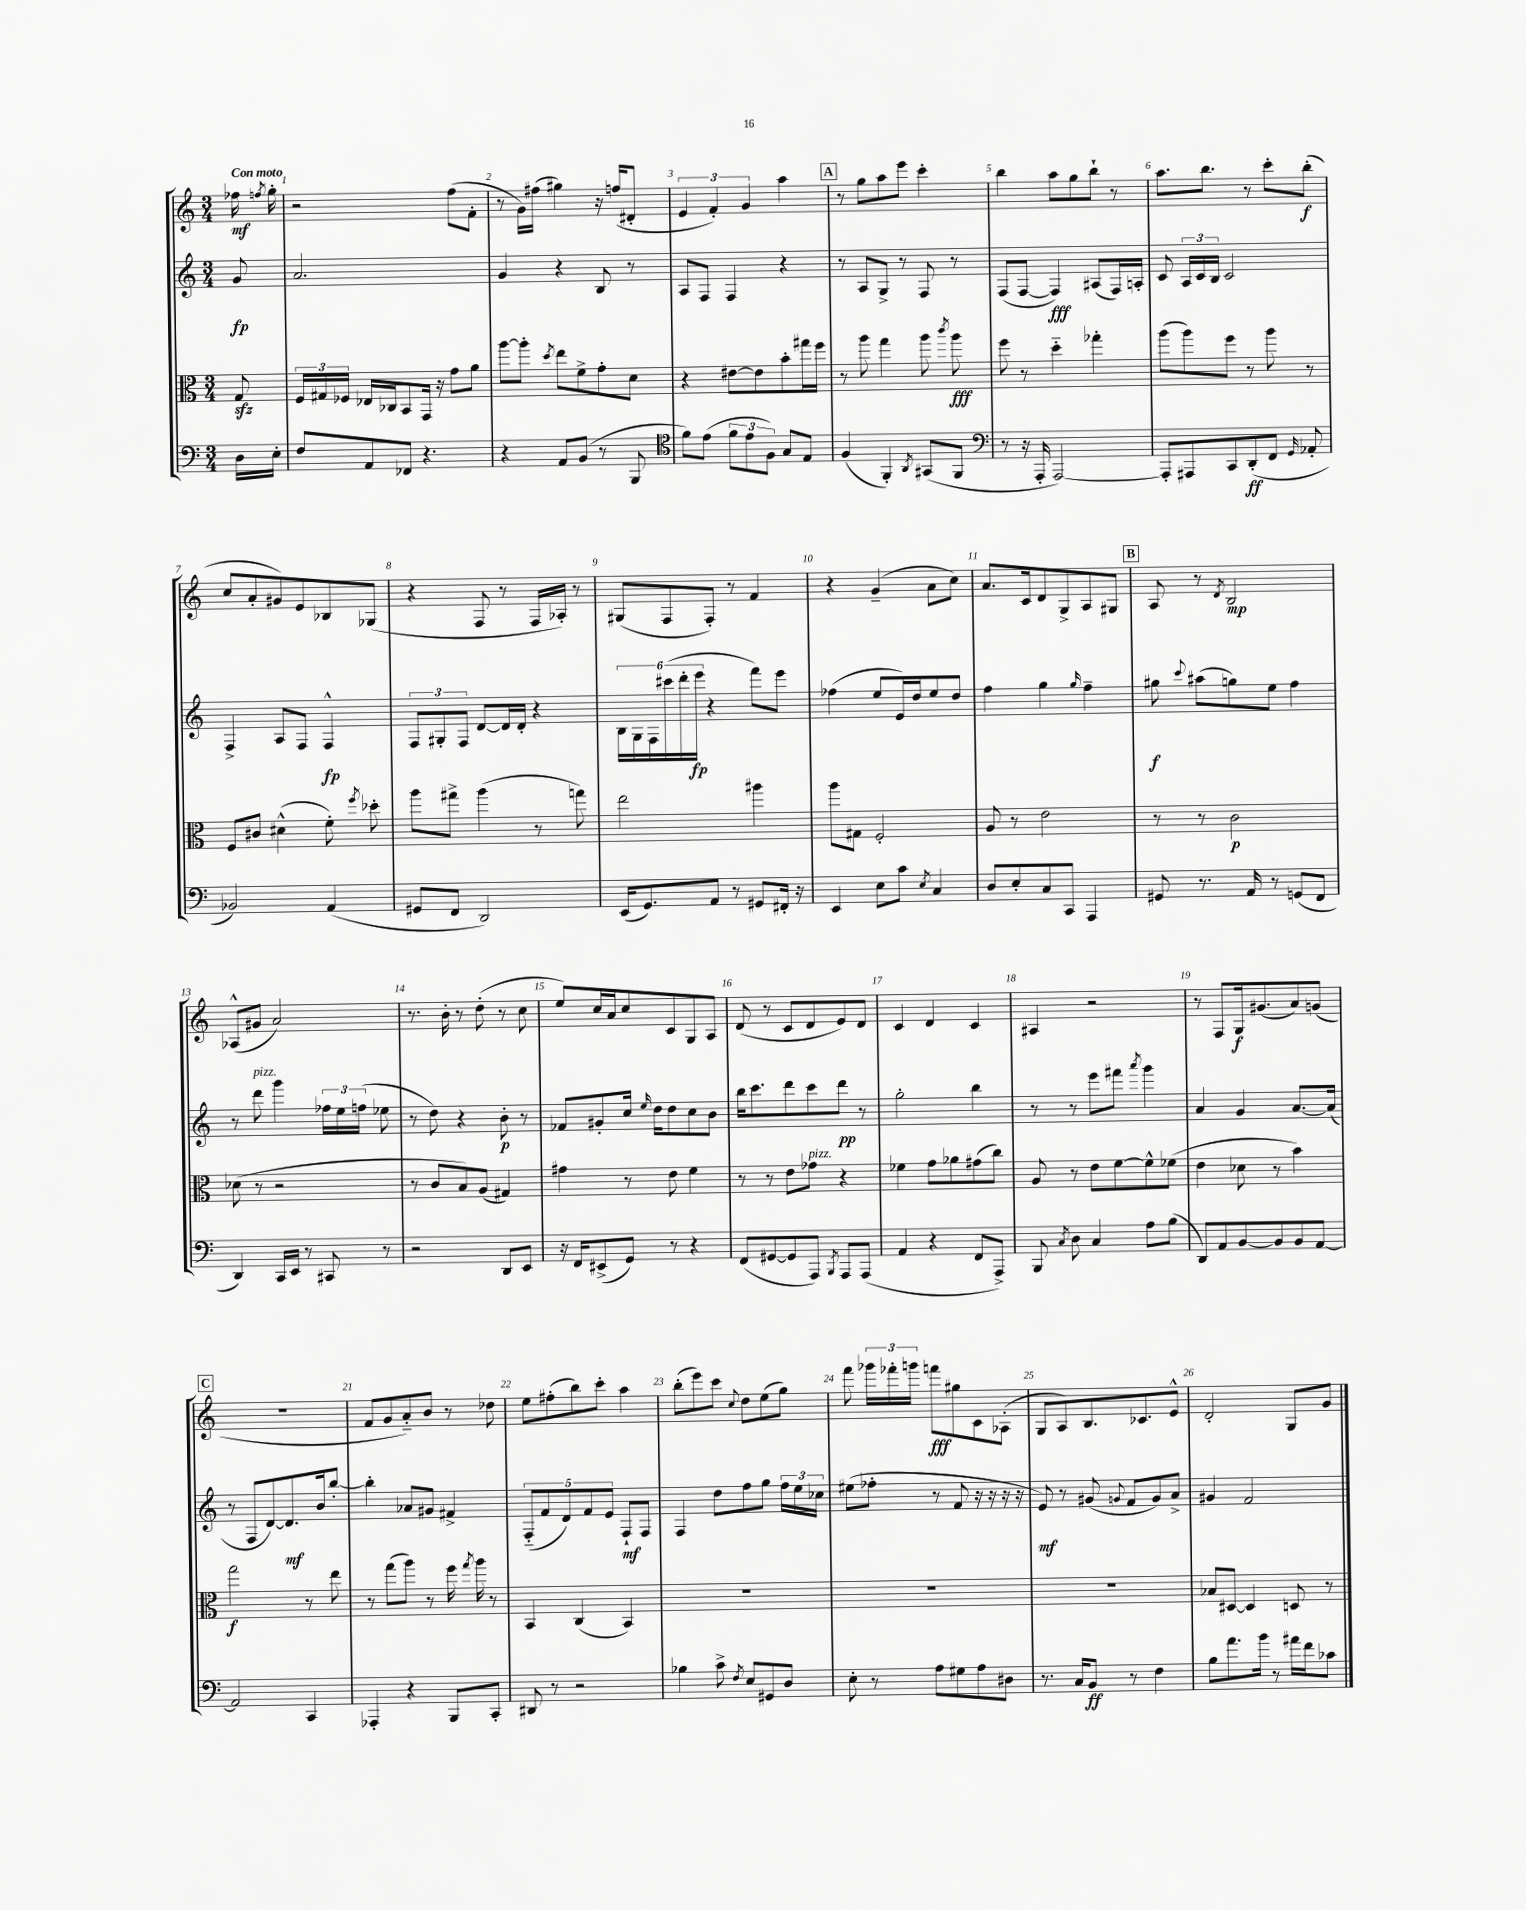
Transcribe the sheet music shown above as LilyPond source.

<<
\new StaffGroup <<
\new Staff = "s0" {
    \clef treble \key c \major \numericTimeSignature \time 3/4 \partial 8 \tempo "Con moto"
    \autoBeamOff fes''16\mf \acciaccatura { f''8 } g''16-. |
    r2 f''8[( f'8]-. |
    r8 g'16[) fis''16]( gis''4) r16 f''16[( dis'8]-. |
    \tuplet 3/2 { e'4 f'4-.) g'4 } a''4 |
    \mark \markup { \box "A" } r8 g''8[ a''8 e'''8] c'''4-. |
    b''4 a''8[ g''8 b''8]-! r8 |
    a''8.[ b''8.] r8 c'''8[-. b''8]-.\f( |
    c''8[ a'8-. gis'8) e'8 bes8 ges8]( |
    r4 f8 r8 f16[ aes16]-.) r8 |
    gis8[( f8 f8]-.) r8 f'4 |
    r4 g'4--( a'8[ c''8]) |
    a'8.[ c'16 d'8 g8-> a8 gis8] |
    \mark \markup { \box "B" } a8 r8 \acciaccatura { d'8 } b2\mp |
    aes8[-^( gis'8] a'2) |
    r8. b'16-. r8 d''8-.( r8 c''8 |
    e''8[) c''16 a'16 c''8 c'8 g8 a8] |
    d'8( r8 c'8[ d'8 e'8) d'8] |
    c'4 d'4 c'4 |
    ais4 r2 |
    r8 f8[ g16\f gis'8.( a'8) g'8]( |
    \mark \markup { \box "C" } R2. |
    f'8[ g'8 a'8-_) b'8] r8 des''8 |
    e''8[ fis''8-.( b''8) c'''8]-. a''4 |
    b''8[-.( e'''8) c'''8] \appoggiatura { c''8 } d''8[ e''8( g''8]) |
    f'''8 \tuplet 3/2 { ges'''16[ fes'''16-. g'''16] } f'''8[\fff gis''8 c'8 aes8]-.( |
    g8[ a8) b8. ces'8. e'8]-^ |
    d'2-. g8[ g'8] \bar "|." |
}
\new Staff = "s1" {
    \clef treble \key c \major \numericTimeSignature \time 3/4 \partial 8
    \autoBeamOff g'8\fp |
    a'2. |
    g'4 r4 b8 r8 |
    a8[ f8] f4 r4 |
    \mark \markup { \box "A" } r8 a8[ g8]-> r8 f8 r8 |
    f8[( f8]~ f4\fff) ais8[( f16) a16]-. |
    c'8 \tuplet 3/2 { a16[ c'16 b16] } c'2 |
    f4-> a8[ f8] f4-^\fp |
    \tuplet 3/2 { f8[ gis8-. f8] } d'8[~ d'16 d'16]-. r4 |
    \tuplet 6/4 { b16[ g16 f16 cis'''16( d'''16-. e'''16]\fp } r4 f'''8[) e'''8] |
    fes''4( e''8[ e'16) d''16 e''8 d''8] |
    f''4 g''4 \grace { g''16 } f''4-- |
    \mark \markup { \box "B" } gis''8\f \appoggiatura { c'''8 } ais''8[( g''8) e''8] f''4 |
    r8 d'''8^\markup { \italic "pizz." } g'''4 \tuplet 3/2 { fes''16[ e''16 f''16]( } ees''8 |
    r8 d''8) r4 b'8-.\p r8 |
    fes'8[ gis'8-. c''16] \grace { e''16 } d''16[ d''8 c''8 b'8] |
    b''16[ c'''8. d'''8 c'''8 d'''8]\pp r8 |
    g''2-. b''4 |
    r8 r8 e'''8[ fis'''8] \acciaccatura { a'''8 } g'''4 |
    a'4 g'4 a'8.[~ a'16]( |
    \mark \markup { \box "C" } r8 f8[ d'8~) d'8.\mf b'16 b''8]~-. |
    b''4-. aes'8[ gis'8] fis'4-> |
    \tuplet 5/4 { f8[-_( f'8 d'8) f'8 e'8] } f8[-!\mf f8] |
    f4 d''8[ f''8 g''8] \tuplet 3/2 { f''16[ e''16 ces''16] } |
    eis''8[( fes''8]-. r8 f'8 r16 r16 r16 r16 |
    e'8\mf) r8 gis'8( \appoggiatura { g'8 } f'8[ g'8) a'8]-> |
    gis'4 f'2 \bar "|." |
}
\new Staff = "s2" {
    \clef alto \key c \major \numericTimeSignature \time 3/4 \partial 8
    \autoBeamOff g8\sfz |
    \tuplet 3/2 { f16[ gis16 fes16] } ees16[ ces16 b,8 g,16] r16 g'8[ a'8] |
    a''8[~ a''8]-. \acciaccatura { d''8 } e''8[ f'8-> g'8-. d'8] |
    r4 eis'8[~ eis'8 b'8-. gis''16 f''16] |
    \mark \markup { \box "A" } r8 a''8 g''4 a''8 \acciaccatura { c'''8 } a''8\fff |
    f''8 r8 d''4-_ ges''4-. |
    a''8[( a''8) f''8] r8 a''8 r8 |
    f8[ cis'8] dis'4-^( f'8-.) \acciaccatura { f''8 } des''8-. |
    a''8[ gis''8]-> a''4( r8 g''8) |
    e''2 ais''4 |
    a''8[ gis8] f2-. |
    a8 r8 e'2 |
    \mark \markup { \box "B" } r8 r8 c'2\p |
    des'8( r8 r2 |
    r8 c'8[ b8) a8]( gis4) |
    gis'4 r8 e'8 f'4 |
    r8 r8 e'8[ ges'8]^\markup { \italic "pizz." } r4 |
    fes'4 g'8[ aes'8 gis'8( c''8]) |
    a8 r8 e'8[ f'8~ f'8-^ fes'8]( |
    e'4 des'8 r8 b'4) |
    \mark \markup { \box "C" } g''2\f r8 e''8 |
    r8 g''8[( a''8]) r8 f''16 \acciaccatura { g''8 } a''16 r8 |
    b,4 c4( b,4) |
    R2. |
    R2. |
    R2. |
    bes8[ dis8]~ dis4 d8 r8 \bar "|." |
}
\new Staff = "s3" {
    \clef bass \key c \major \numericTimeSignature \time 3/4 \partial 8
    \autoBeamOff d16[ e16]-. |
    f8[ a,8 fes,8] r4. |
    r4 a,8[ b,8]( r8 b,,8 |
    \clef tenor f'8[) e'8]( \tuplet 3/2 { f'8[ e'8 f8]) } g8[ e8] |
    \mark \markup { \box "A" } f4( f,4-.) \acciaccatura { a,8 } gis,8[( f,8] |
    \clef bass r8 r16 a,,16-. a,,2~) |
    a,,8[-. ais,,8 c,8 d,8-.\ff( f,8] \grace { g,16 } aes,8-. |
    bes,2) a,4( |
    gis,8[ f,8] d,2) |
    e,16[( g,8.) a,8] r8 gis,8[ fis,16]-. r16 |
    e,4 e8[ c'8] \acciaccatura { e8 } c4 |
    d8[ e8-. c8 c,8] a,,4 |
    \mark \markup { \box "B" } gis,8 r8. a,16 r8 g,8[( f,8] |
    d,4) c,16[ e,16] r8 cis,8 r8 |
    r2 d,8[ e,8] |
    r16 f,16[ eis,8->( g,8]) r8 r4 |
    f,8[( gis,8~ gis,8 a,,8]) \acciaccatura { b,,8 } a,,8[ a,,8]( |
    a,4 r4 f,8[ a,,8]->) |
    b,,8 \acciaccatura { c8 } d8 c4 a8[ b8]( |
    d,8[) a,8 b,8~ b,8 b,8 a,8]~ |
    \mark \markup { \box "C" } a,2 c,4 |
    aes,,4-. r4 b,,8[ c,8]-. |
    dis,8 r8 r2 |
    bes4 c'8-> \acciaccatura { f8 } e8[ gis,8 d8] |
    e8-. r8 a8[ gis8 a8 dis8] |
    r8. c16[ b,8]\ff r8 f4 |
    b8[ a'8. b'16] r8 ais'16[ f'16 ces'8] \bar "|." |
}
>>
>>
\layout { \context { \Score \override BarNumber.break-visibility = ##(#f #t #t) barNumberVisibility = #all-bar-numbers-visible } }
